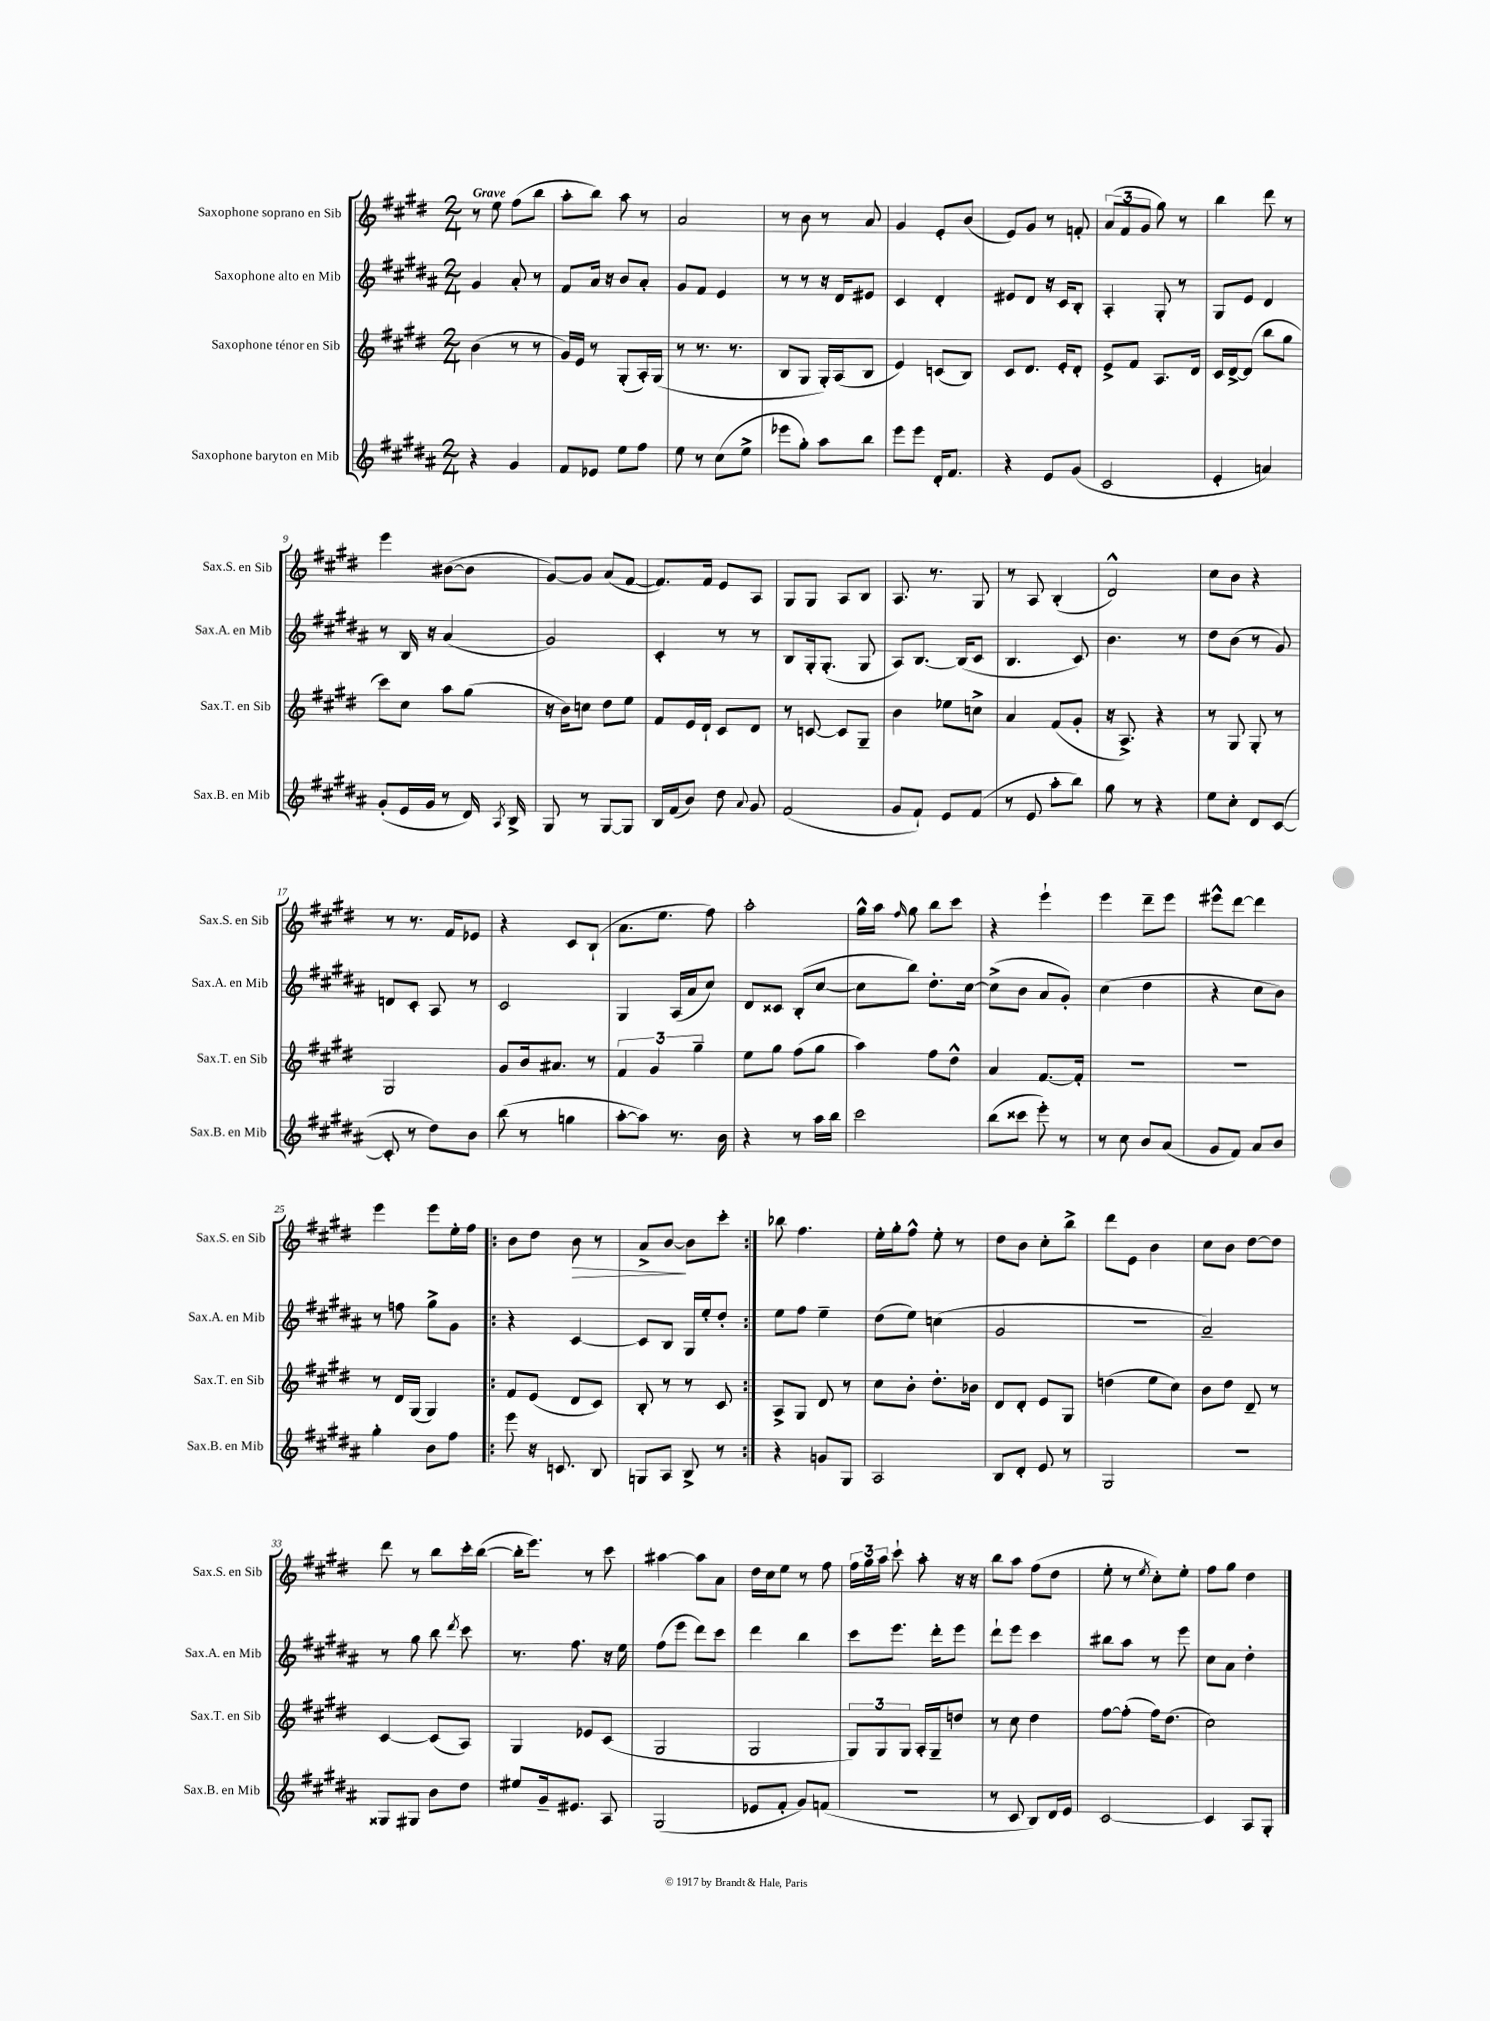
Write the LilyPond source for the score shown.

<<
\new StaffGroup <<
\new Staff = "s0" \with { instrumentName = "Saxophone soprano en Sib" shortInstrumentName = "Sax.S. en Sib" } {
    \clef treble \key e \major \numericTimeSignature \time 2/4 \tempo "Grave"
    \autoBeamOff r8 e''8 fis''8[( b''8] |
    a''8[-. b''8]) a''8 r8 |
    a'2 |
    r8 b'8 r8 a'8 |
    gis'4 e'8[-. b'8]( |
    e'8[) gis'8] r8 f'8-. |
    \tuplet 3/2 { a'8[( fis'8 gis'8] } gis''8) r8 |
    b''4 dis'''8 r8 |
    e'''4 bis'8[~( bis'8] |
    gis'8[~) gis'8] a'8[( fis'8]~ |
    fis'8.[) fis'16] e'8[ a8] |
    gis8[ gis8] a8[ b8] |
    a8. r8. gis8 |
    r8 a8 b4-.( |
    dis'2-^) |
    cis''8[ b'8] r4 |
    r8 r8. fis'16[ ees'8] |
    r4 cis'8[ b8]-!( |
    a'8.[ e''8.] fis''8) |
    a''2-. |
    gis''16[-^ a''16] \grace { fis''16 } gis''8 b''8[ cis'''8] |
    r4 e'''4-! |
    e'''4 dis'''8[-- e'''8] |
    eis'''8[-^ dis'''8]~ dis'''4 |
    e'''4 e'''8[ e''16-. fis''16] |
    \repeat volta 2 { b'8[ dis''8] b'8\> r8 |
    a'8[-> b'8]~\! b'8[ cis'''8]-. | }
    bes''8 fis''4. |
    e''16[-. gis''16-. fis''8]-^ e''8-. r8 |
    dis''8[ b'8] cis''8[-. b''8]-> |
    dis'''8[ e'8] b'4 |
    cis''8[ b'8] dis''8[~ dis''8] |
    dis'''8 r8 b''8[ cis'''16-. b''16]~( |
    b''16[-. e'''8.]) r8 cis'''8 |
    ais''4~ ais''8[ a'8] |
    dis''16[ cis''16 e''8] r8 fis''8 |
    \tuplet 3/2 { fis''16[ gis''16 a''16] } cis'''8-! a''8-. r16 r16 |
    b''8[ a''8] fis''8[( dis''8] |
    e''8-. r8 \acciaccatura { e''8 } cis''8[-.) e''8]-. |
    fis''8[ gis''8] dis''4 \bar "|." |
}
\new Staff = "s1" \with { instrumentName = "Saxophone alto en Mib" shortInstrumentName = "Sax.A. en Mib" } {
    \clef treble \key b \major \numericTimeSignature \time 2/4
    \autoBeamOff gis'4 ais'8-. r8 |
    fis'8[ ais'16] r16 b'8[ ais'8]-. |
    gis'8[ fis'8] e'4 |
    r8 r8 r16 dis'16[ eis'8] |
    cis'4 dis'4-. |
    eis'8[ dis'8] r16 cis'16[ b8]-. |
    ais4-. gis8-. r8 |
    gis8[ e'8] dis'4 |
    r8 b16 r16 ais'4( |
    gis'2) |
    cis'4-. r8 r8 |
    b8[ gis16-. gis8.]-.( gis8 |
    ais8[) b8.]~ b16[( cis'8] |
    b4. cis'8) |
    b'4. r8 |
    dis''8[ b'8]( r8 gis'8) |
    d'8[ cis'8]-. ais8 r8 |
    cis'2 |
    gis4 ais16[( ais'16 cis''8]) |
    dis'8[ cisis'8] b8[-.( cis''8]~ |
    cis''8[ b''8]) dis''8.[-. cis''16]~ |
    cis''8[->( b'8] ais'8[ gis'8]-.) |
    cis''4( dis''4 |
    r4 cis''8[ b'8]) |
    r8 f''8 gis''8[-> gis'8] |
    \repeat volta 2 { r4 cis'4~ |
    cis'8[ b8] gis16[ e''16-. dis''8]-. | }
    e''8[ fis''8] e''4-- |
    dis''8[( e''8]) c''4( |
    gis'2 |
    r2 |
    ais'2--) |
    r8 gis''8 b''8 \acciaccatura { dis'''8 } cis'''8 |
    r8. fis''8. r16 e''16 |
    fis''8[( e'''8] dis'''8[) cis'''8] |
    dis'''4 b''4 |
    cis'''8[ e'''8.] dis'''16[-. e'''8] |
    dis'''8[-! e'''8] cis'''4 |
    bis''8[ ais''8] r8 e'''8 |
    cis''8[ ais'8] dis''4-. \bar "|." |
}
\new Staff = "s2" \with { instrumentName = "Saxophone ténor en Sib" shortInstrumentName = "Sax.T. en Sib" } {
    \clef treble \key e \major \numericTimeSignature \time 2/4
    \autoBeamOff b'4( r8 r8 |
    gis'16[) e'16] r8 gis8[-.( a16-.) gis16]( |
    r8 r8. r8. |
    b8[ gis8] gis16[-.) a16( b8] |
    e'4) c'8[( b8]) |
    cis'8[ dis'8.] e'16[-. dis'8]-. |
    e'8[-> fis'8] a8.[ dis'16] |
    cis'16[ dis'16~-> dis'8]( b''8[ gis''8] |
    cis'''8[) cis''8] a''8[ gis''8]( |
    r16 b'16[) c''8] dis''8[ e''8] |
    fis'8[ e'16 dis'16]-! cis'8[ dis'8] |
    r8 c'8~ c'8[ gis8]-- |
    b'4 ees''8[ c''8]-> |
    a'4 fis'8[( gis'8]-. |
    r16 a8.->) r4 |
    r8 gis8 gis8-. r8 |
    gis2 |
    gis'8[ b'16 ais'8.] r8 |
    \tuplet 3/2 { fis'4 gis'4 gis''4-- } |
    e''8[ gis''8] fis''8[( gis''8] |
    a''4) fis''8[ dis''8]-^ |
    a'4 fis'8.[~ fis'16]-. |
    R2 |
    R2 |
    r8 dis'16[ gis16]( gis4) |
    \repeat volta 2 { fis'8[ e'8]( dis'8[ cis'8]) |
    b8-. r8 r8 cis'8 | }
    a8[-> gis8] dis'8 r8 |
    cis''8[ b'8]-. dis''8.[-. bes'16] |
    dis'8[ dis'8]-. e'8[ gis8] |
    d''4( e''8[ cis''8]) |
    b'8[ dis''8] dis'8-- r8 |
    cis'4~ cis'8[( a8]) |
    gis4 ees'8[ cis'8]( |
    gis2 |
    gis2 |
    \tuplet 3/2 { gis8[) gis8 gis8] } a16[-. gis16-- d''8] |
    r8 cis''8 dis''4 |
    fis''8[~ fis''8]-.( fis''16[) dis''8.]( |
    cis''2) \bar "|." |
}
\new Staff = "s3" \with { instrumentName = "Saxophone baryton en Mib" shortInstrumentName = "Sax.B. en Mib" } {
    \clef treble \key b \major \numericTimeSignature \time 2/4
    \autoBeamOff r4 gis'4 |
    fis'8[ ees'8] e''8[ fis''8] |
    e''8 r8 cis''8[( e''8]-> |
    ees'''8[ gis''8]-.) ais''8[ b''8] |
    e'''8[ e'''8] dis'16[-. fis'8.] |
    r4 e'8[ gis'8]( |
    cis'2 |
    e'4-. a'4) |
    gis'8[-.( e'16 gis'16] r8 dis'16) \acciaccatura { ais8 } b16-> |
    gis8 r8 gis8[~ gis8] |
    b16[ fis'16( b'8]) dis''8 \appoggiatura { ais'8 } gis'8 |
    fis'2( |
    gis'8[ fis'8]-!) e'8[ fis'8]( |
    r8 e'8 ais''8[-. b''8]) |
    gis''8 r8 r4 |
    e''8[ cis''8]-. dis'8[ cis'8]~( |
    cis'8-. r8 dis''8[) b'8] |
    b''8( r8 g''4 |
    ais''8[~-. ais''8]) r8. b'16 |
    r4 r8 ais''16[ b''16] |
    cis'''2 |
    b''8[( cisis'''8] e'''8-.) r8 |
    r8 cis''8 b'8[ ais'8]( |
    gis'8[ fis'8]) ais'8[ b'8] |
    gis''4-. b'8[ fis''8] |
    \repeat volta 2 { e'''8 r16 c'8. b8 |
    g8[ ais8] b8-> r8 | }
    r4 g'8[ gis8] |
    ais2 |
    b8[ dis'8]-. e'8 r8 |
    gis2 |
    R2 |
    gisis8[ gis8] b'8[ dis''8] |
    eis''8[ gis'16-- eis'8.] ais8 |
    gis2( |
    ees'8[ fis'8]-. gis'8[) f'8]( |
    R2 |
    r8 cis'8 b8[) dis'16 e'16] |
    cis'2~ |
    cis'4 ais8[ gis8]-. \bar "|." |
}
>>
>>
